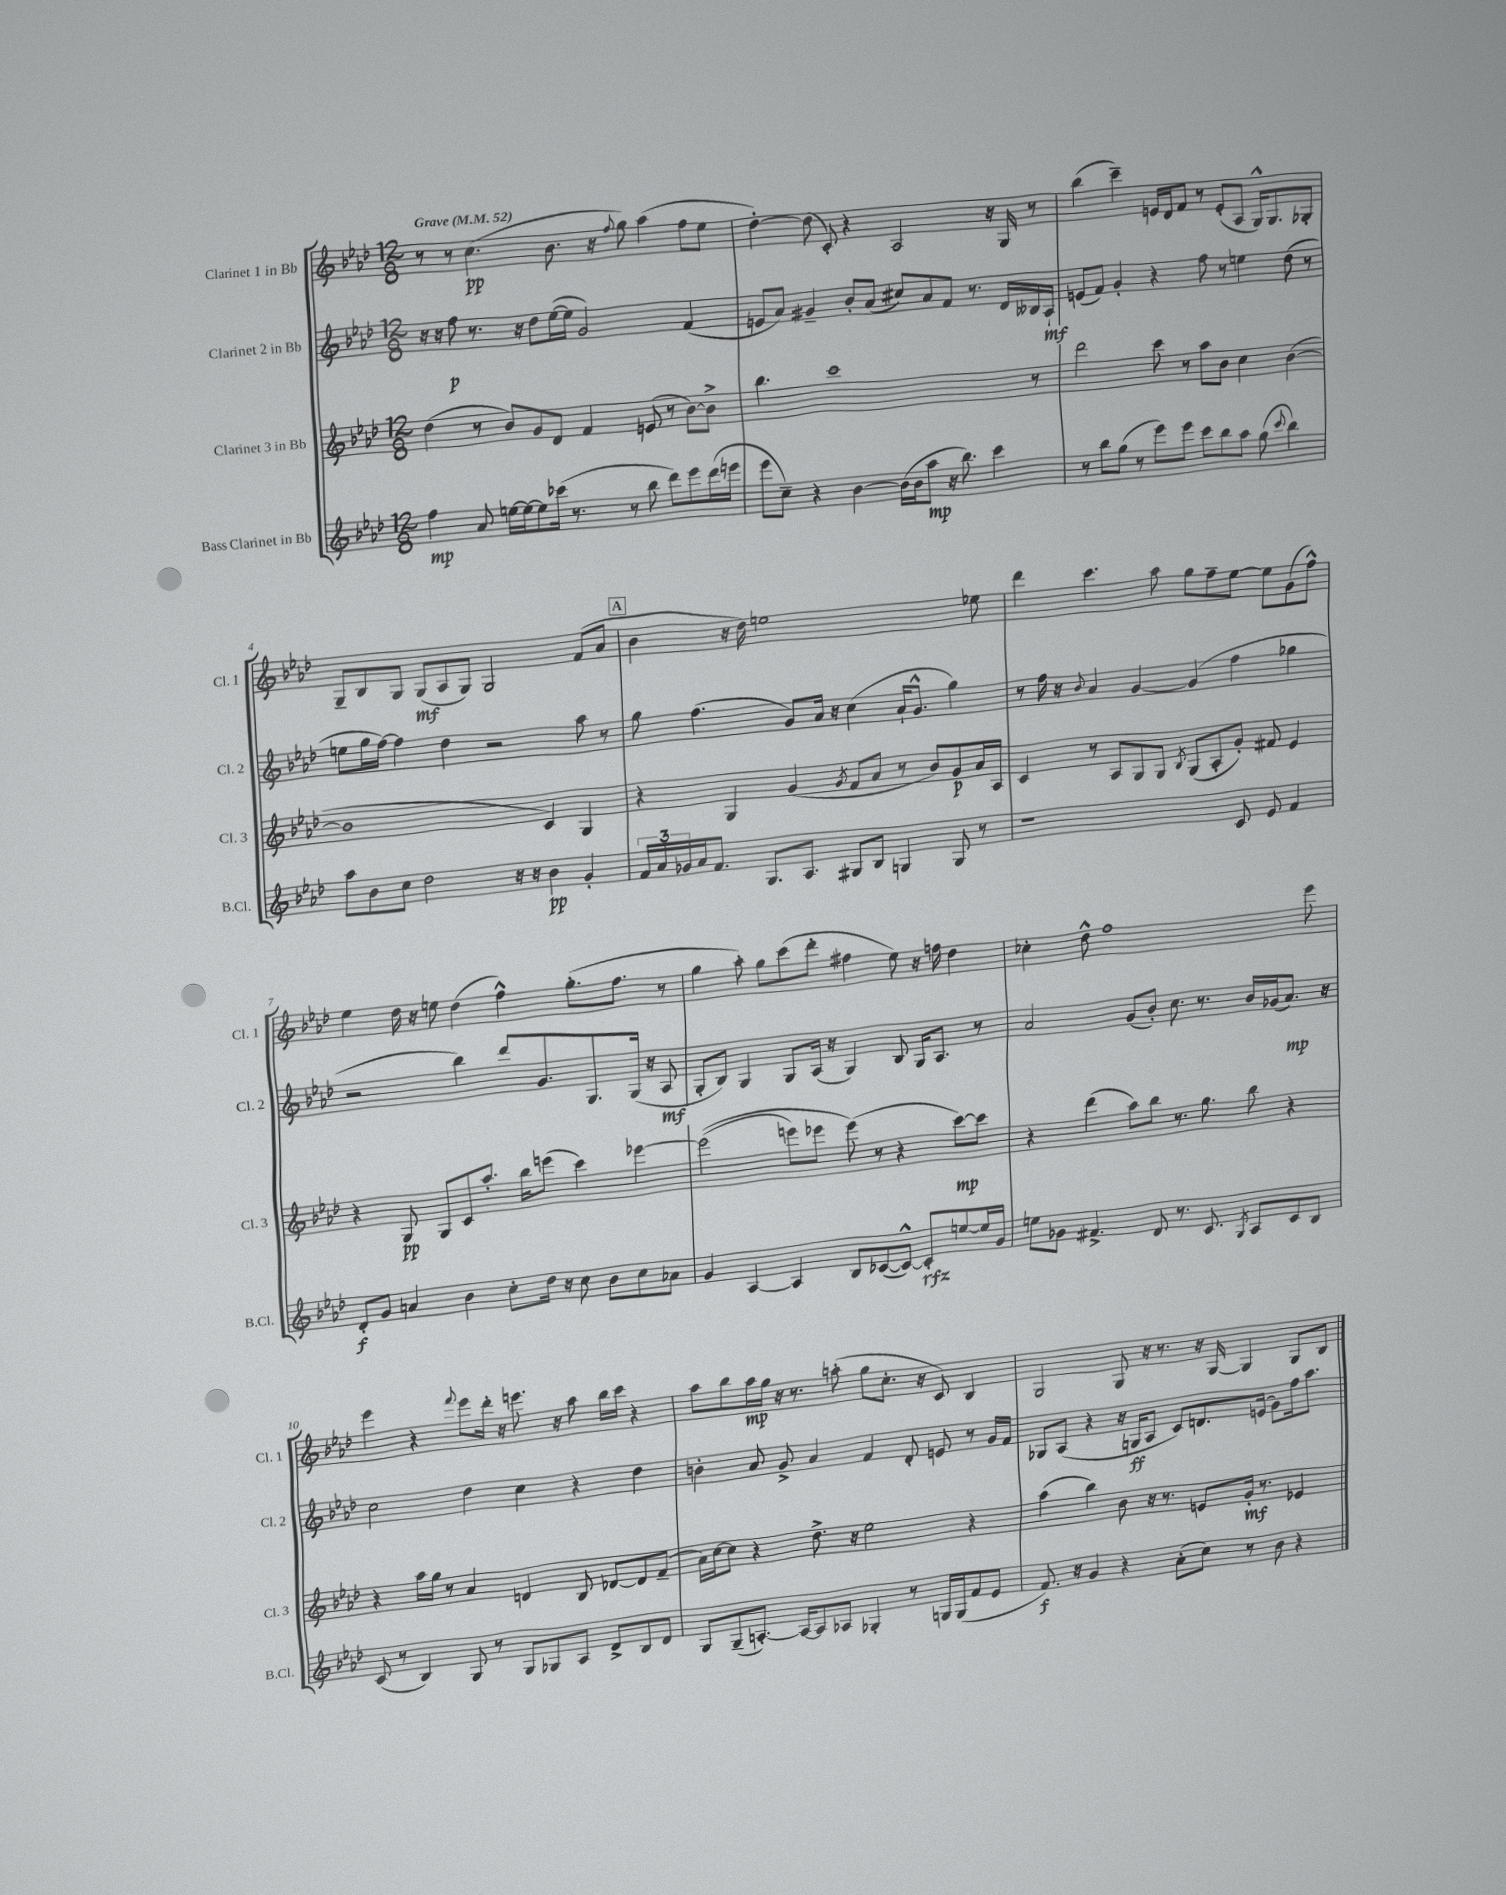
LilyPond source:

<<
\new StaffGroup <<
\new Staff = "s0" \with { instrumentName = "Clarinet 1 in Bb" shortInstrumentName = "Cl. 1" } {
    \clef treble \key aes \major \numericTimeSignature \time 12/8 \tempo "Grave" 4 = 52
    r8 r8 c''4.\pp( bes'8. r16 \appoggiatura { f''8 } g''8) aes''4( f''8 ees''8 |
    des''4~-.) des''8( c'8-.) r4 aes2 r16 g16 r8 |
    bes''4( c'''4--) e'16 des'16 f'8 r8 e'8-.( aes8 g16-^) g8. ges8-. |
    g8-- bes8 g8 g8\mf( aes8 g8) g2 f'8( aes'8 |
    \mark \markup { \box "A" } bes'4 r16 des''16) e''1 ees''8 |
    des'''4 c'''4. aes''8 g''8 f''8-- ees''8~ ees''8 g'8( f''8-^) |
    ees''4 des''16 r16 e''8 des''4( f''4-^) g''8.-.( f''8. r8 |
    g''4 aes''8-.) g''8 c'''8( des'''8-. fis''4 ees''8) r16 f''16 des''4 |
    ces''4-. des''8-^ f''1 ees'''8 |
    ees'''4 r4 \appoggiatura { f'''8 } ees'''8 des'''16-. r16 e'''8. r16 aes''8 bes''16 c'''16 r4 |
    aes''8 bes''8 aes''16\mp g''16 r16 r8. a''8-.( g''8 c''8.-. r16 c'8) bes4 |
    g2 g8 r16 r8. r16 g16~ g4 g8 bes8 \bar "|." |
}
\new Staff = "s1" \with { instrumentName = "Clarinet 2 in Bb" shortInstrumentName = "Cl. 2" } {
    \clef treble \key aes \major \numericTimeSignature \time 12/8
    r16 r16 f''8\p r8. r16 des''8 ees''16~( ees''16 g'2) f'4( |
    e'8 aes'8) gis'4-- bes'8-. aes'8( cis''8) aes'8 f'8 r8. des'16 beses16 aes16-!\mf |
    e'8( f'8) g'4-. r4 f''8 r8 e''4 des''8( r8 |
    e''8 g''16 f''16~) f''4 des''4 r2 aes''8 r8 |
    \mark \markup { \box "A" } g''8 f''4.( g'8) aes'16 r16 c''4( aes'16-! g'8.-^ g''4) |
    r8 f''16 r16 \appoggiatura { bes'8 } aes'4 g'4~ g'4( f''4 ges''4 |
    r2 bes''4) des'''8 g'8. g8. g16( r16 aes8\mf |
    g8-. bes8) g4 g8 aes16( r16 g4) bes8 g16 aes8. r8 |
    aes'2 g'8( bes'8-.) c''8. r8. bes'16 ges'16( aes'8.\mp) r16 |
    c''2 des''4 c''4 r4 des''4 |
    b'4-. aes'8 g'8-> aes'4 f'4 des'8-. e'8 r8 g'16 f'16 |
    ges8 aes8( r4 r16 g16\ff aes8 c'8) d'8. e'16( g'8) f''16 aes''8. \bar "|." |
}
\new Staff = "s2" \with { instrumentName = "Clarinet 3 in Bb" shortInstrumentName = "Cl. 3" } {
    \clef treble \key aes \major \numericTimeSignature \time 12/8
    des''4( r8 bes'8) g'8 des'8 f'4 e'8( r8 bes'8~) bes'8-> |
    bes''4. c'''1 r8 |
    des'''2 c'''8 r8 aes''8 bes'8 c''4 bes'4~( |
    bes'1 c'4) g4 |
    \mark \markup { \box "A" } r4 g4 g'4( \acciaccatura { g'8 } f'8 aes'8 r8 bes'8) g'8\p aes'16 aes16 |
    c'4 r8 aes8 g8 g8 \acciaccatura { bes8 } g8( aes8-. g'8-.) fis'8 ees'4 |
    r4 g8\pp g8 c'8 aes''8.-. bes''16 e'''8( c'''4) ees'''4~ |
    ees'''2(\( e'''8) ees'''8 ees'''8(\) r8 r4 c'''8~\mp) c'''8 |
    r4 des'''4( aes''8) bes''8 r8. g''8. bes''8 r4 |
    r4 aes''16 g''16 r8 aes'4 d'4 bes8 des'8~ des'8 f'8--( |
    aes'16) c''16~ c''8 r4 des''8.-> r16 ees''2 r4 |
    aes''4( bes''4) bes'8 r16 r8. e'8 g'16-.\mf r8. ees'4 \bar "|." |
}
\new Staff = "s3" \with { instrumentName = "Bass Clarinet in Bb" shortInstrumentName = "B.Cl." } {
    \clef treble \key aes \major \numericTimeSignature \time 12/8
    f''4\mp aes'8 e''16~ e''16~ e''8 ces'''16( r8. r8 bes''8 des'''8) ees'''8 des'''16( e'''16 |
    ees'''8 c''8--) r4 bes'4~ bes'16( bes'16 aes''8\mp r16 bes''8.) c'''4 |
    r8 bes''8 g''8( r8 ees'''8) ees'''8 c'''8 bes''8 aes''8 g''8( \appoggiatura { c'''8 } bes''4) |
    aes''8 bes'8 c''8 des''2 r16 r16 bes'4\pp g'4-. |
    \mark \markup { \box "A" } \tuplet 3/2 { f'16 aes'16 ges'16 } aes'16 f'8. g8. aes8. gis8 bes8 g4 g8 r8 |
    r1 c'8 ees'8 f'4 |
    des'8-.\f g'8 a'4 bes'4 c''8-. des''16 r16 c''8 bes'8 c''8 aes'8 |
    g'4 aes4~ aes4 bes8 ces'8~( ces'8~-^) ces'8-.\rfz e''8~ e''16 g'16 |
    e''8 ges'8 fis'4.-> des'8 r8. c'8. \acciaccatura { g8 } aes8 c'8 bes8 |
    c'8( r8 bes4) g8 r8 g8 ges8 aes8 des'8-> bes8 des'8 |
    g8 g8--( a8.~-.) a16~ a8 aes8 ges4-. r8 g16 g16( f'8 ees'8 |
    f'8.\f) r16 g'4 r4 aes'8-.( c''8) r8 bes'8 r4 \bar "|." |
}
>>
>>
